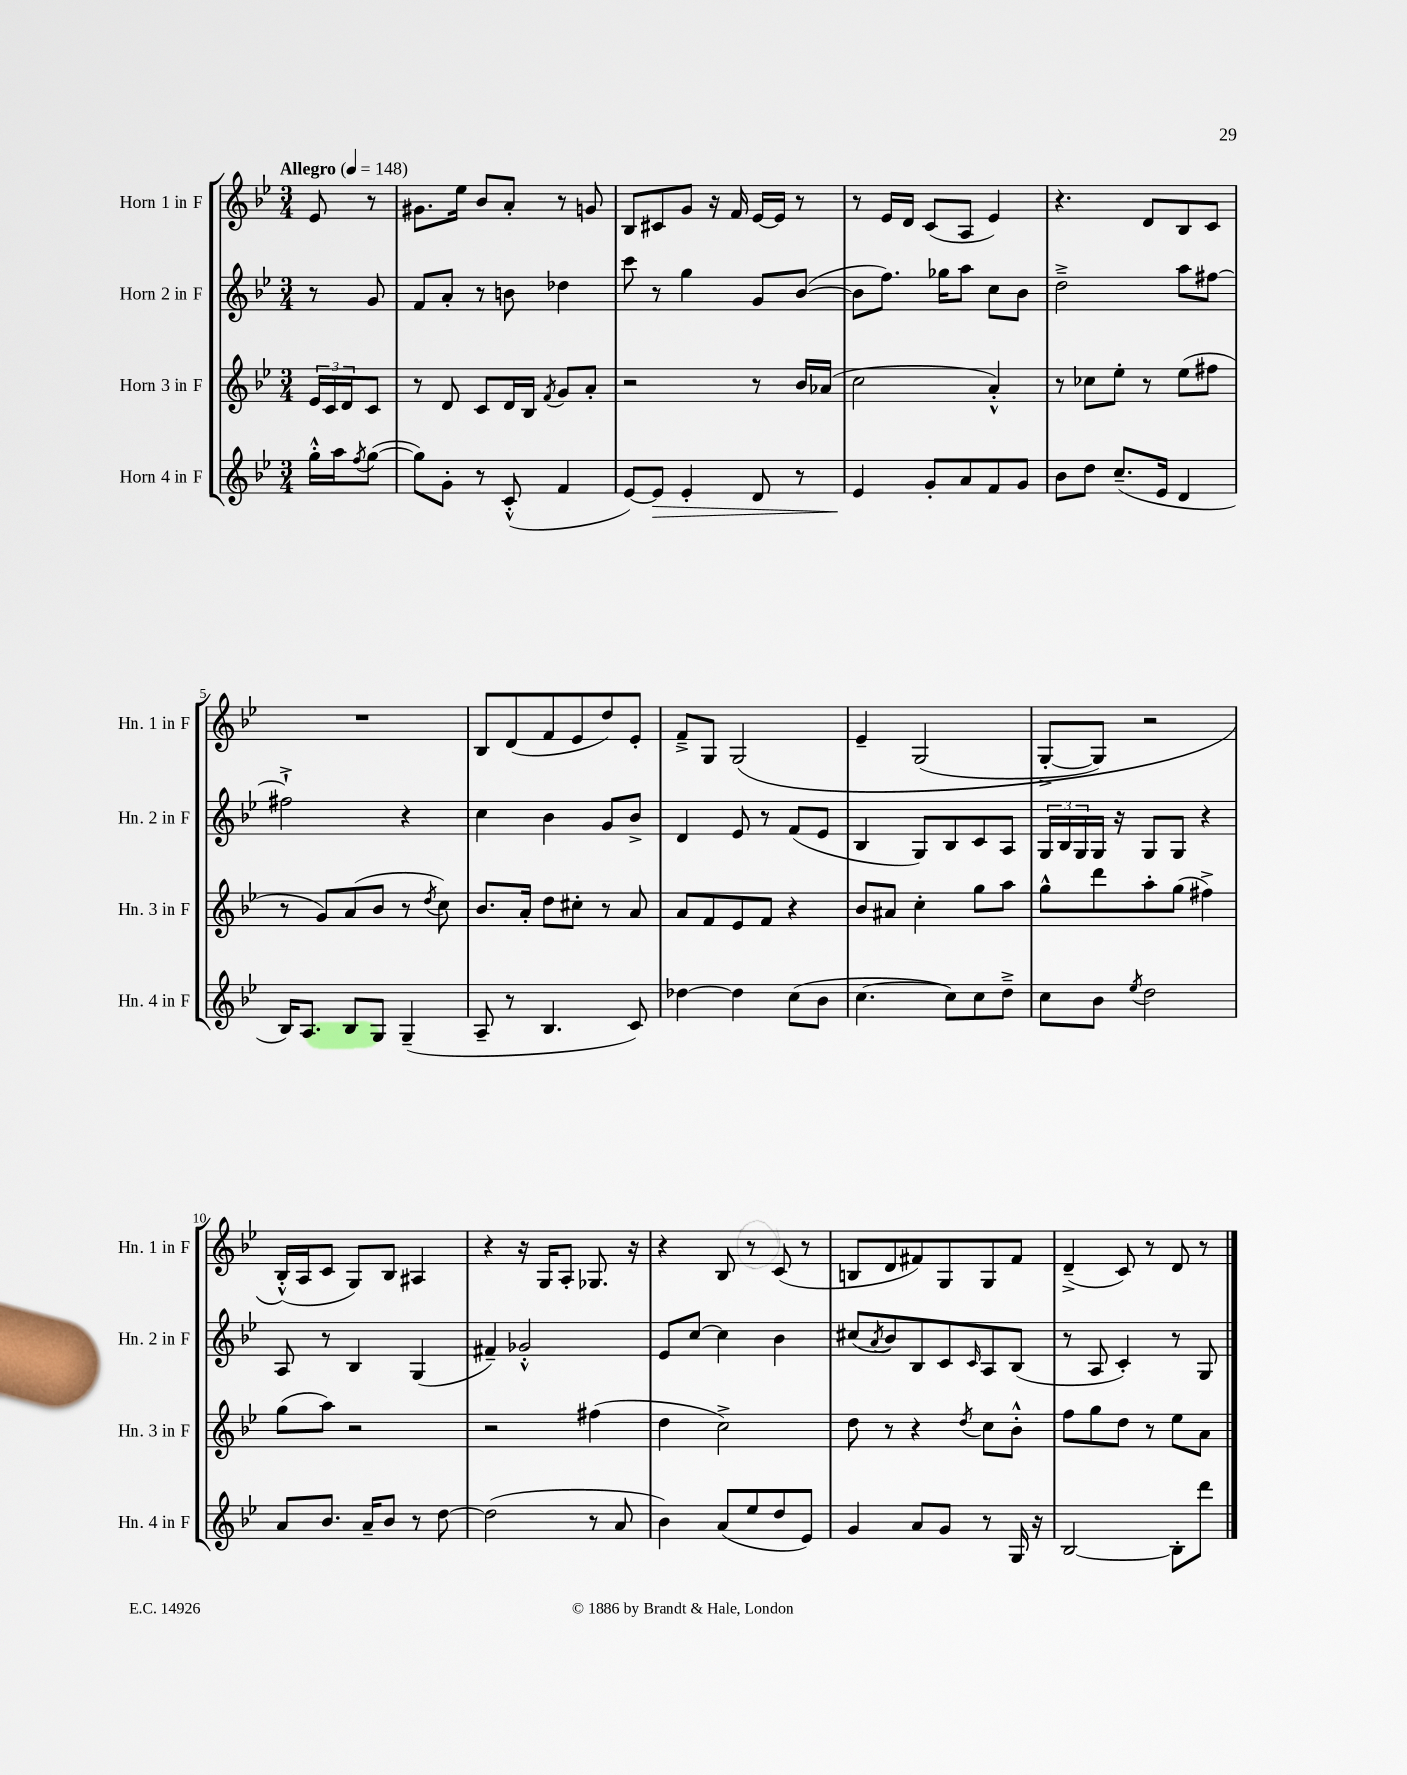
<<
\new StaffGroup <<
\new Staff = "s0" \with { instrumentName = "Horn 1 in F" shortInstrumentName = "Hn. 1 in F" } {
    \clef treble \key bes \major \numericTimeSignature \time 3/4 \partial 4 \tempo "Allegro" 4 = 148
    ees'8 r8 |
    gis'8. ees''16 bes'8 a'8-. r8 g'8 |
    bes8 cis'8 g'8 r16 f'16 ees'16~ ees'16 r8 |
    r8 ees'16 d'16 c'8( a8 ees'4) |
    r4. d'8 bes8 c'8 |
    R2. |
    bes8 d'8( f'8 ees'8 d''8) ees'8-. |
    f'8---> g8 g2\( |
    ees'4-- g2( |
    g8~-.-> g8) r2 |
    bes16-.-^(\) a16 c'8 g8) bes8 ais4 |
    r4 r16 g16 a8-. ges8. r16 |
    r4 bes8 r8 c'8( r8 |
    b8 d'8 fis'8) g8 g8 fis'8 |
    d'4--->( c'8) r8 d'8 r8 \bar "|." |
}
\new Staff = "s1" \with { instrumentName = "Horn 2 in F" shortInstrumentName = "Hn. 2 in F" } {
    \clef treble \key bes \major \numericTimeSignature \time 3/4 \partial 4
    r8 g'8 |
    f'8 a'8-. r8 b'8 des''4 |
    c'''8 r8 g''4 g'8 bes'8~( |
    bes'8 f''8.) ges''16 a''8 c''8 bes'8 |
    d''2---> a''8 fis''8~ |
    fis''2-!-> r4 |
    c''4 bes'4 g'8 bes'8-> |
    d'4 ees'8 r8 f'8( ees'8 |
    bes4 g8) bes8 c'8 a8 |
    \tuplet 3/2 { g16 bes16 g16 } g16 r16 g8 g8 r4 |
    a8 r8 bes4 g4( |
    fis'4--) ges'2-.-^ |
    ees'8 c''8~ c''4 bes'4 |
    cis''8( \acciaccatura { a'8 } bes'8) bes8 c'8 \grace { c'16 } a8 bes8( |
    r8 a8 c'4-.) r8 g8 \bar "|." |
}
\new Staff = "s2" \with { instrumentName = "Horn 3 in F" shortInstrumentName = "Hn. 3 in F" } {
    \clef treble \key bes \major \numericTimeSignature \time 3/4 \partial 4
    \tuplet 3/2 { ees'16 c'16 d'16 } c'8 |
    r8 d'8 c'8 d'16 bes16 \acciaccatura { f'8 } g'8 a'8-. |
    r2 r8 bes'16 aes'16( |
    c''2 a'4-.-^) |
    r8 ces''8 ees''8-. r8 ees''8( fis''8 |
    r8 g'8) a'8( bes'8 r8 \acciaccatura { d''8 } c''8) |
    bes'8. a'16-. d''8 cis''8-. r8 a'8 |
    a'8 f'8 ees'8 f'8 r4 |
    bes'8 ais'8 c''4-. g''8 a''8 |
    g''8-^ d'''8 a''8-. g''8( fis''4->) |
    g''8( a''8) r2 |
    r2 fis''4( |
    d''4 c''2->) |
    d''8 r8 r4 \acciaccatura { d''8 } c''8 bes'8-.-^ |
    f''8 g''8 d''8 r8 ees''8 a'8 \bar "|." |
}
\new Staff = "s3" \with { instrumentName = "Horn 4 in F" shortInstrumentName = "Hn. 4 in F" } {
    \clef treble \key bes \major \numericTimeSignature \time 3/4 \partial 4
    g''16-.-^ a''16 \acciaccatura { f''8 } g''8~( |
    g''8) g'8-. r8 c'8-.-^( f'4 |
    ees'8~) ees'8\> ees'4-. d'8 r8 |
    ees'4\! g'8-. a'8 f'8 g'8 |
    bes'8 d''8 c''8.--( ees'16 d'4 |
    bes16) a8. bes8 g8 g4--( |
    a8-- r8 bes4. c'8) |
    des''4~ des''4 c''8( bes'8 |
    c''4.~ c''8) c''8 d''8---> |
    c''8 bes'8 \acciaccatura { ees''8 } d''2 |
    a'8 bes'8. a'16-- bes'8 r8 d''8~ |
    d''2( r8 a'8 |
    bes'4) a'8( ees''8 d''8 ees'8) |
    g'4 a'8 g'8 r8 g16 r16 |
    bes2~ bes8-. d'''8 \bar "|." |
}
>>
>>
